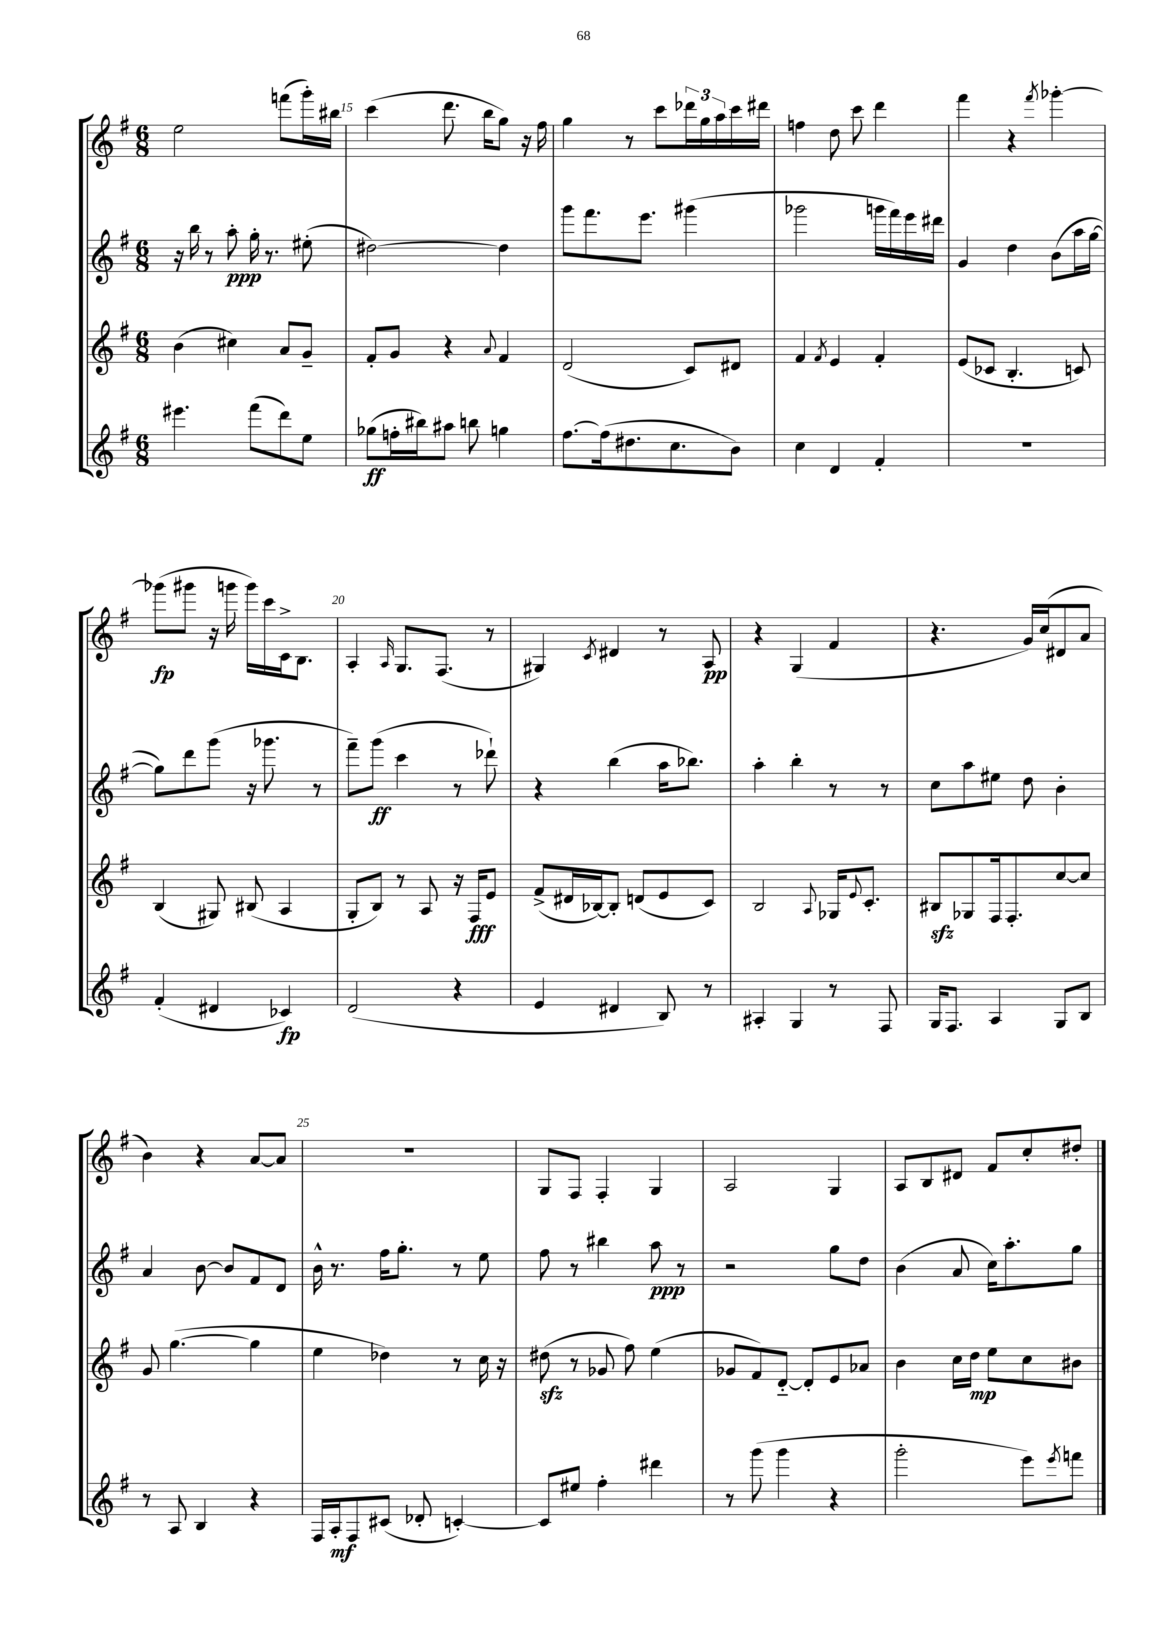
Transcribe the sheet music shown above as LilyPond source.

<<
\new StaffGroup <<
\new Staff = "s0" {
    \clef treble \key g \major \numericTimeSignature \time 6/8
    e''2 f'''8( g'''16-.) bis''16 |
    c'''4( d'''8. b''16 g''8) r16 fis''16 |
    g''4 r8 c'''8 \tuplet 3/2 { des'''16 g''16 a''16 } c'''16 dis'''16 |
    f''4 d''8 c'''8 d'''4 |
    fis'''4 r4 \acciaccatura { fis'''8 } ges'''4~-. |
    ges'''8\fp( gis'''8 r16 g'''16 g'''16) c'''16 c'16-> b8. |
    a4-. \grace { a16 } g8. fis8.( r8 |
    gis4) \acciaccatura { c'8 } dis'4 r8 a8\pp |
    r4 g4( fis'4 |
    r4. g'16) c''16( dis'8 a'8 |
    b'4) r4 a'8~ a'8 |
    R2. |
    g8 fis8 fis4-. g4 |
    a2 g4 |
    a8 b8 dis'8 fis'8 c''8-. dis''8-. \bar "|." |
}
\new Staff = "s1" {
    \clef treble \key g \major \numericTimeSignature \time 6/8
    r16 b''16 r8 a''8-.\ppp g''16-. r8. eis''8-.( |
    dis''2~) dis''4 |
    g'''8 fis'''8. e'''8. gis'''4( |
    ges'''2 g'''16 fis'''16) e'''16 dis'''16 |
    g'4 d''4 b'8( a''16 g''16~ |
    g''8) d'''8 g'''8( r16 ges'''8. r8 |
    fis'''8--) g'''8\ff( c'''4 r8 des'''8-!) |
    r4 b''4( a''16 bes''8.) |
    a''4-. b''4-. r8 r8 |
    c''8 a''8 eis''8 d''8 b'4-. |
    a'4 b'8~ b'8 fis'8 d'8 |
    b'16-^ r8. fis''16 g''8.-. r8 e''8 |
    fis''8 r8 bis''4 a''8\ppp r8 |
    r2 g''8 d''8 |
    b'4( a'8 c''16) a''8.-. g''8 \bar "|." |
}
\new Staff = "s2" {
    \clef treble \key g \major \numericTimeSignature \time 6/8
    b'4( cis''4) a'8 g'8-- |
    fis'8-. g'8 r4 \appoggiatura { a'8 } fis'4 |
    d'2( c'8) dis'8 |
    fis'4 \acciaccatura { fis'8 } e'4 fis'4-. |
    e'8( ces'8 b4.-. c'8) |
    b4( gis8) bis8( a4 |
    g8-. b8) r8 a8 r16 fis16\fff e'8 |
    fis'8->( dis'16 bes16~) bes8-. d'8( e'8 c'8) |
    b2 \appoggiatura { a8 } ges16 \appoggiatura { e'8 } c'8.-. |
    bis8\sfz ges8 fis16 fis8.-. c''8~ c''8 |
    g'8 g''4.~( g''4 |
    e''4 des''4) r8 c''16 r16 |
    dis''8\sfz( r8 ges'8 fis''8) e''4( |
    ges'8 fis'8) d'8~-_ d'8-. e'8 aes'8 |
    b'4 c''16 d''16\mp e''8 c''8 bis'8 \bar "|." |
}
\new Staff = "s3" {
    \clef treble \key g \major \numericTimeSignature \time 6/8
    eis'''4. fis'''8( d'''8) e''8 |
    ges''8\ff( f''16-. bis''16) ais''8 b''8 g''4 |
    fis''8.~ fis''16( dis''8. c''8. b'8) |
    c''4 d'4 fis'4-. |
    R2. |
    fis'4-.( dis'4 ces'4\fp) |
    d'2( r4 |
    e'4 dis'4 b8) r8 |
    ais4-. g4 r8 fis8 |
    g16 fis8. a4 g8 b8 |
    r8 a8 b4 r4 |
    fis16 a16-.\mf fis8 cis'8( des'8-. c'4~-.) |
    c'8 eis''8 fis''4-. dis'''4 |
    r8 g'''8( g'''4 r4 |
    g'''2-. e'''8) \acciaccatura { e'''8 } f'''8 \bar "|." |
}
>>
>>
\layout { \context { \Score currentBarNumber = #14 \override BarNumber.break-visibility = ##(#f #t #t) barNumberVisibility = #(every-nth-bar-number-visible 5) } }
